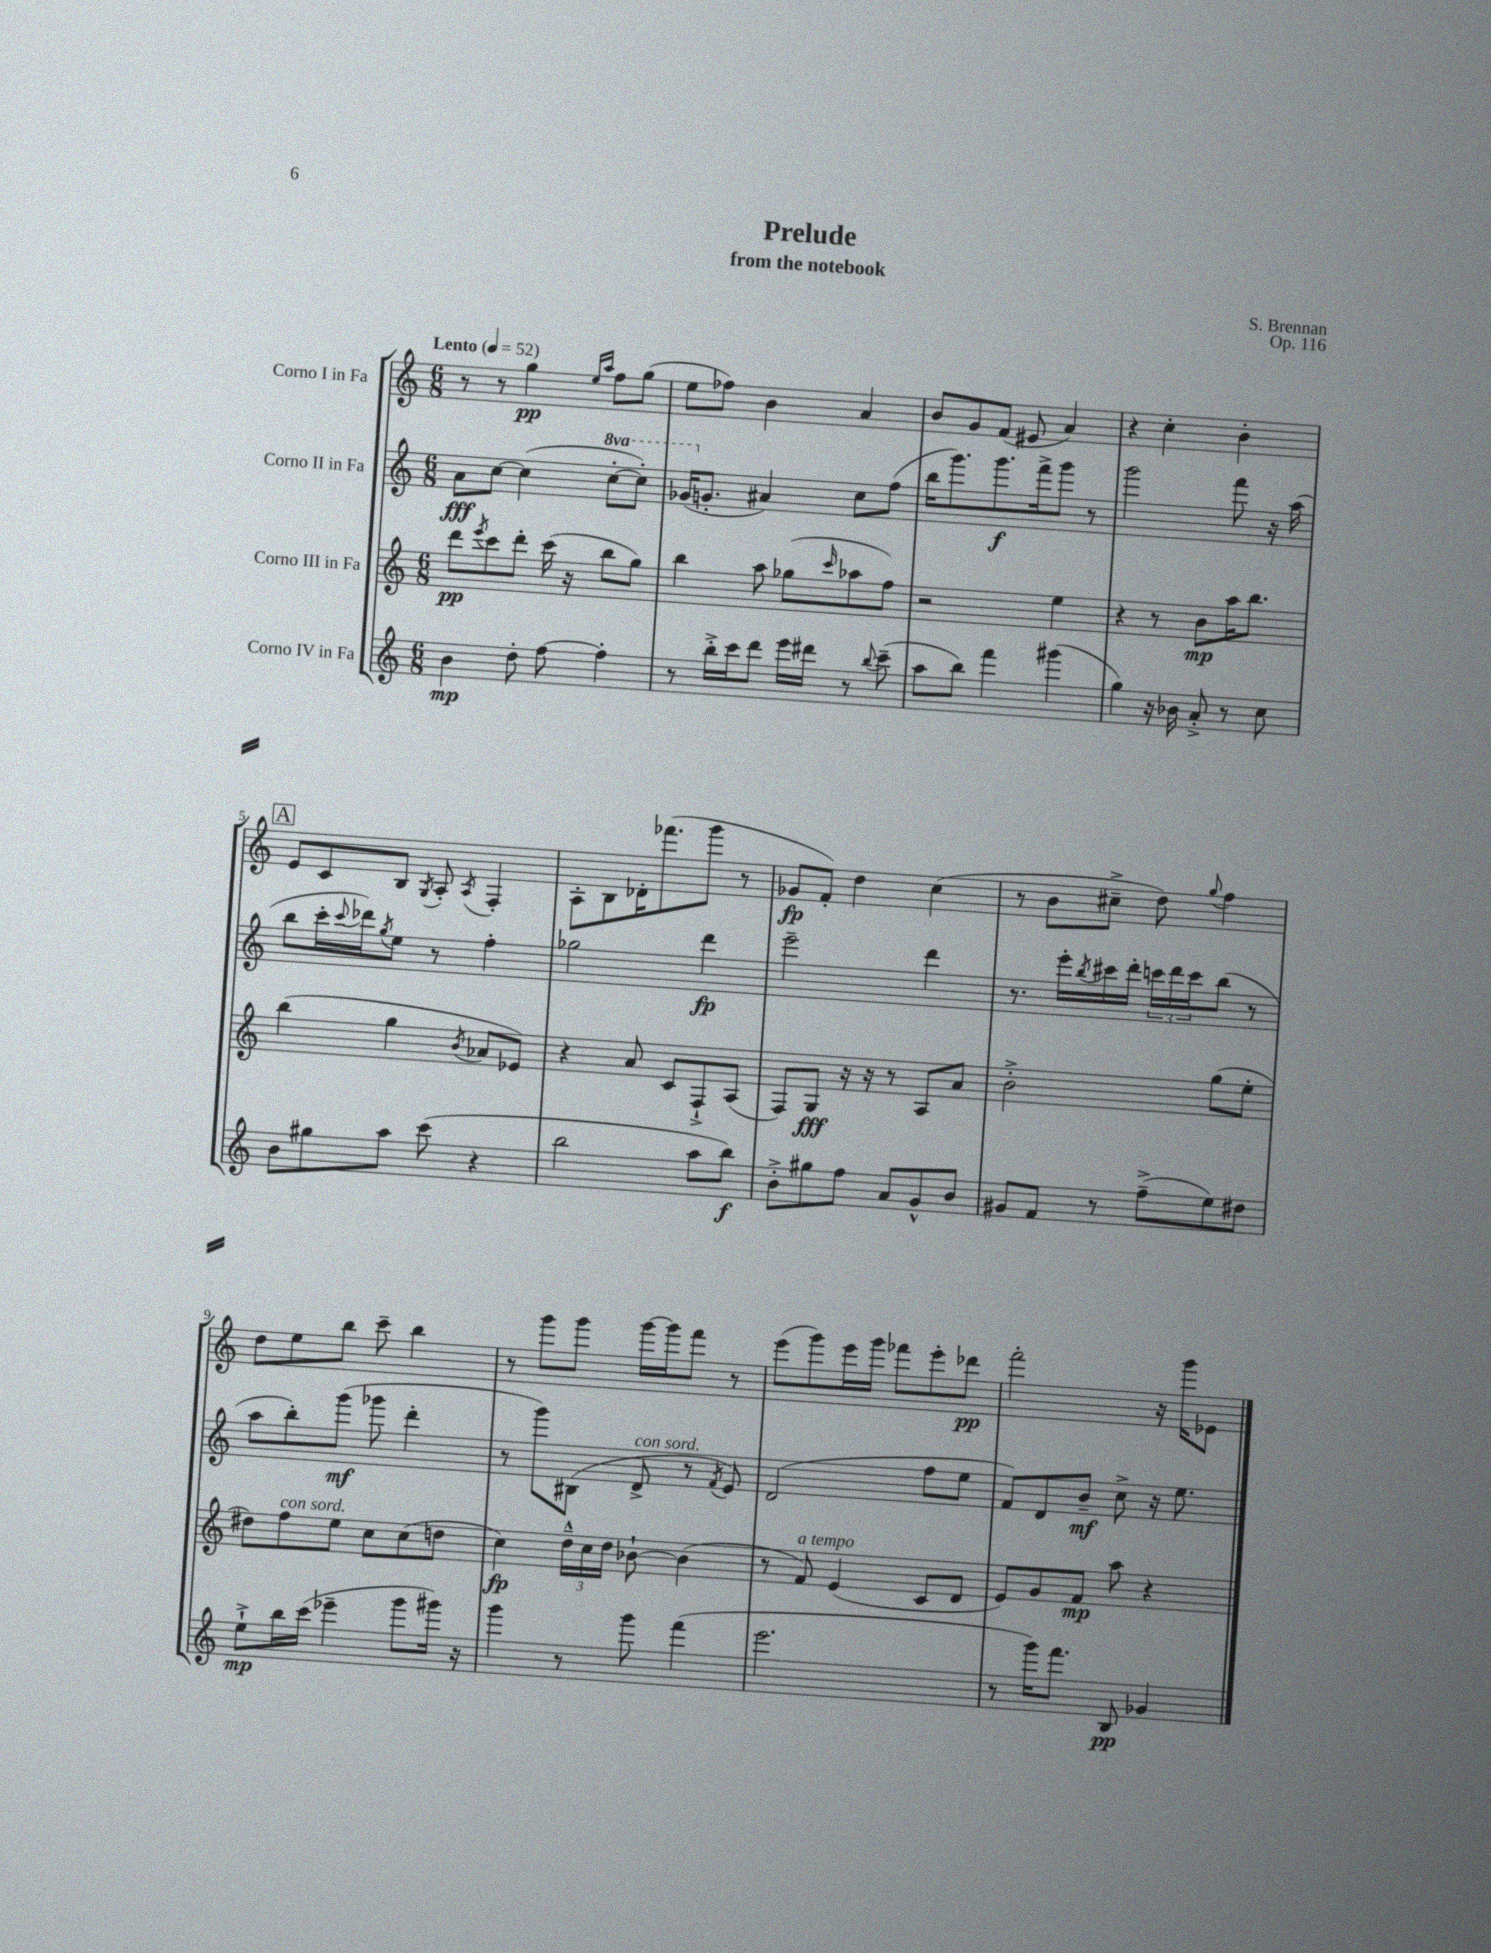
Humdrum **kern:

**kern	**kern	**kern	**kern
*staff4	*staff3	*staff2	*staff1
*clefG2	*clefG2	*clefG2	*clefG2
*k[]	*k[]	*k[]	*k[]
*M6/8	*M6/8	*M6/8	*M6/8
*MM52	*MM52	*MM52	*MM52
4b\	8ddd\L	8a\L	8r
.	8qeee/	.	.
.	8ccc\	[8cc\J	8r
8dd'\	8ddd'\J	(4cc\]	4gg\
[8ff\	(16ccc\	.	.
.	16r	.	.
.	.	.	16qqee/LL
.	.	.	16qqaa/JJ
4ff'\]	8bb\L	[8ccc'\L	8ff\L
.	8gg\J)	8ccc'\]J)	(8gg\J
=	=	=	=
8r	4bb\	(16gg-/LK	8ee\L
.	.	8.g'/J	.
16bb'^\LL	.	.	8ff-\J)
16ccc\J	.	.	.
8ddd\J	8aa\	4a#/)	4b\
16eee\LL	(8gg-\L	.	.
16ddd#\JJ	.	.	.
.	16qqccc/	.	.
8r	8aa-\	8cc\L	4a/
8qqbb/	.	.	.
(8ccc~\	8ff\J)	(8ff\J	.
=	=	=	=
8aa\L	2r	16bb\LK	8b/L
.	.	8.ggg\)	.
8bb\J)	.	.	8g/
4fff\	.	8.ggg\	(8f/J
.	.	.	8e#/
.	.	16fff^\k	.
(4ggg#\	4ee\	8ggg\J	4a/)
.	.	8r	.
=	=	=	=
4gg\)	4r	2ggg\	4r
16r	8r	.	4cc'\
16b-\	.	.	.
8a'^/	8b\L	.	.
8r	16aa\K	8fff\	4b'\
.	8.bb\J	.	.
8cc\	.	16r	.
.	.	(16aa\	.
=	=	=	=
8b\L	(4bb\	8bb\L	8e/L
8gg#\	.	16ccc'\L	8c/
.	.	8qqccc/	.
.	.	16ddd-\J)	.
.	.	8qgg/	.
8aa\J	4gg\	8ee\J	8B/J
.	.	.	8qG/
(8ccc\	.	8r	8A'/
.	8qb/	.	8qA/
4r	8a-/L	4ff'\	4F'/
.	8e-/J)	.	.
=	=	=	=
2bb\	4r	2gg-\	8A'\L
.	.	.	8B\
.	8a/	.	16d-'\K
.	.	.	(8.fff-\
.	8c/L	.	.
8aa\L	8F`^/	4ddd\	8ggg\J
8bb\J)	(8A/J	.	8r
=	=	=	=
8b'^\L	8F/L)	2eee~\	8g-/L
8gg#\	8G/J	.	8f'/J)
8ff\J	16r	.	4dd\
.	16r	.	.
8a/L	8r	.	.
8g^^/	8A/L	4ddd\	(4cc\
8b/J	8a/J	.	.
=	=	=	=
8g#/L	2b'^\	8.r	8r
8f/J	.	.	8b\L
.	.	16eee'\LL	.
.	.	8qbb/	.
8r	.	16ccc#\	8cc#~^\J
.	.	16ddd'\JJ	.
(8ff~^\L	.	24ccc\LL	8dd\)
.	.	24ddd\	.
.	.	24ccc\J	.
.	.	.	8qqgg/
8ee\)	(8gg\L	(8bb\J	4ff\
8dd#\J	8ee'\J	8r	.
=	=	=	=
8ee`^\L	8dd#\L)	8aa\L	8dd\L
16bb\L	8ff\	8bb'\)	8ee\
(16ccc\JJ	.	.	.
4eee-~\	8ee\J	(8ggg\J	8bb\J
.	8cc\L	8ggg-\	8ccc~\
8ggg\L	(8cc\	4ddd'\	4bb\
16ggg#\Jk)	8dd\J	.	.
16r	.	.	.
=	=	=	=
4ggg\	4cc\)	8r	8r
.	.	8ggg\L)	8ggg\L
8r	24dd~^^\LL	(8B#\J	8ggg\J
.	24cc\	.	.
.	24dd\JJ	.	.
8ggg\	[8b-`\	8d^/	[16ggg\LL
.	.	.	16ggg\]J
(4fff\	(4b-\]	8r	8fff\J
.	.	8qf/	.
.	.	8e/)	8r
=	=	=	=
2.eee\	8r	(2d/	(8eee\L
.	8f/)	.	8ggg\)
.	(4e/	.	16eee\L
.	.	.	16ggg\JJ
.	.	.	8fff-\L
.	8c/L	8ff\L	8eee'\
.	8d/J	8ee\J	8ddd-\J
=	=	=	=
8r	8e/L)	8f/L)	2fff'\
16ggg\LK)	8g/	8d/	.
8.fff\J	.	.	.
.	8f/J	8b~/J	.
8B/	8aa\	8cc^\	.
4g-/	4r	16r	16r
.	.	8.ee\	16ggg\LK
.	.	.	8e-\J
==	==	==	==
*-	*-	*-	*-
